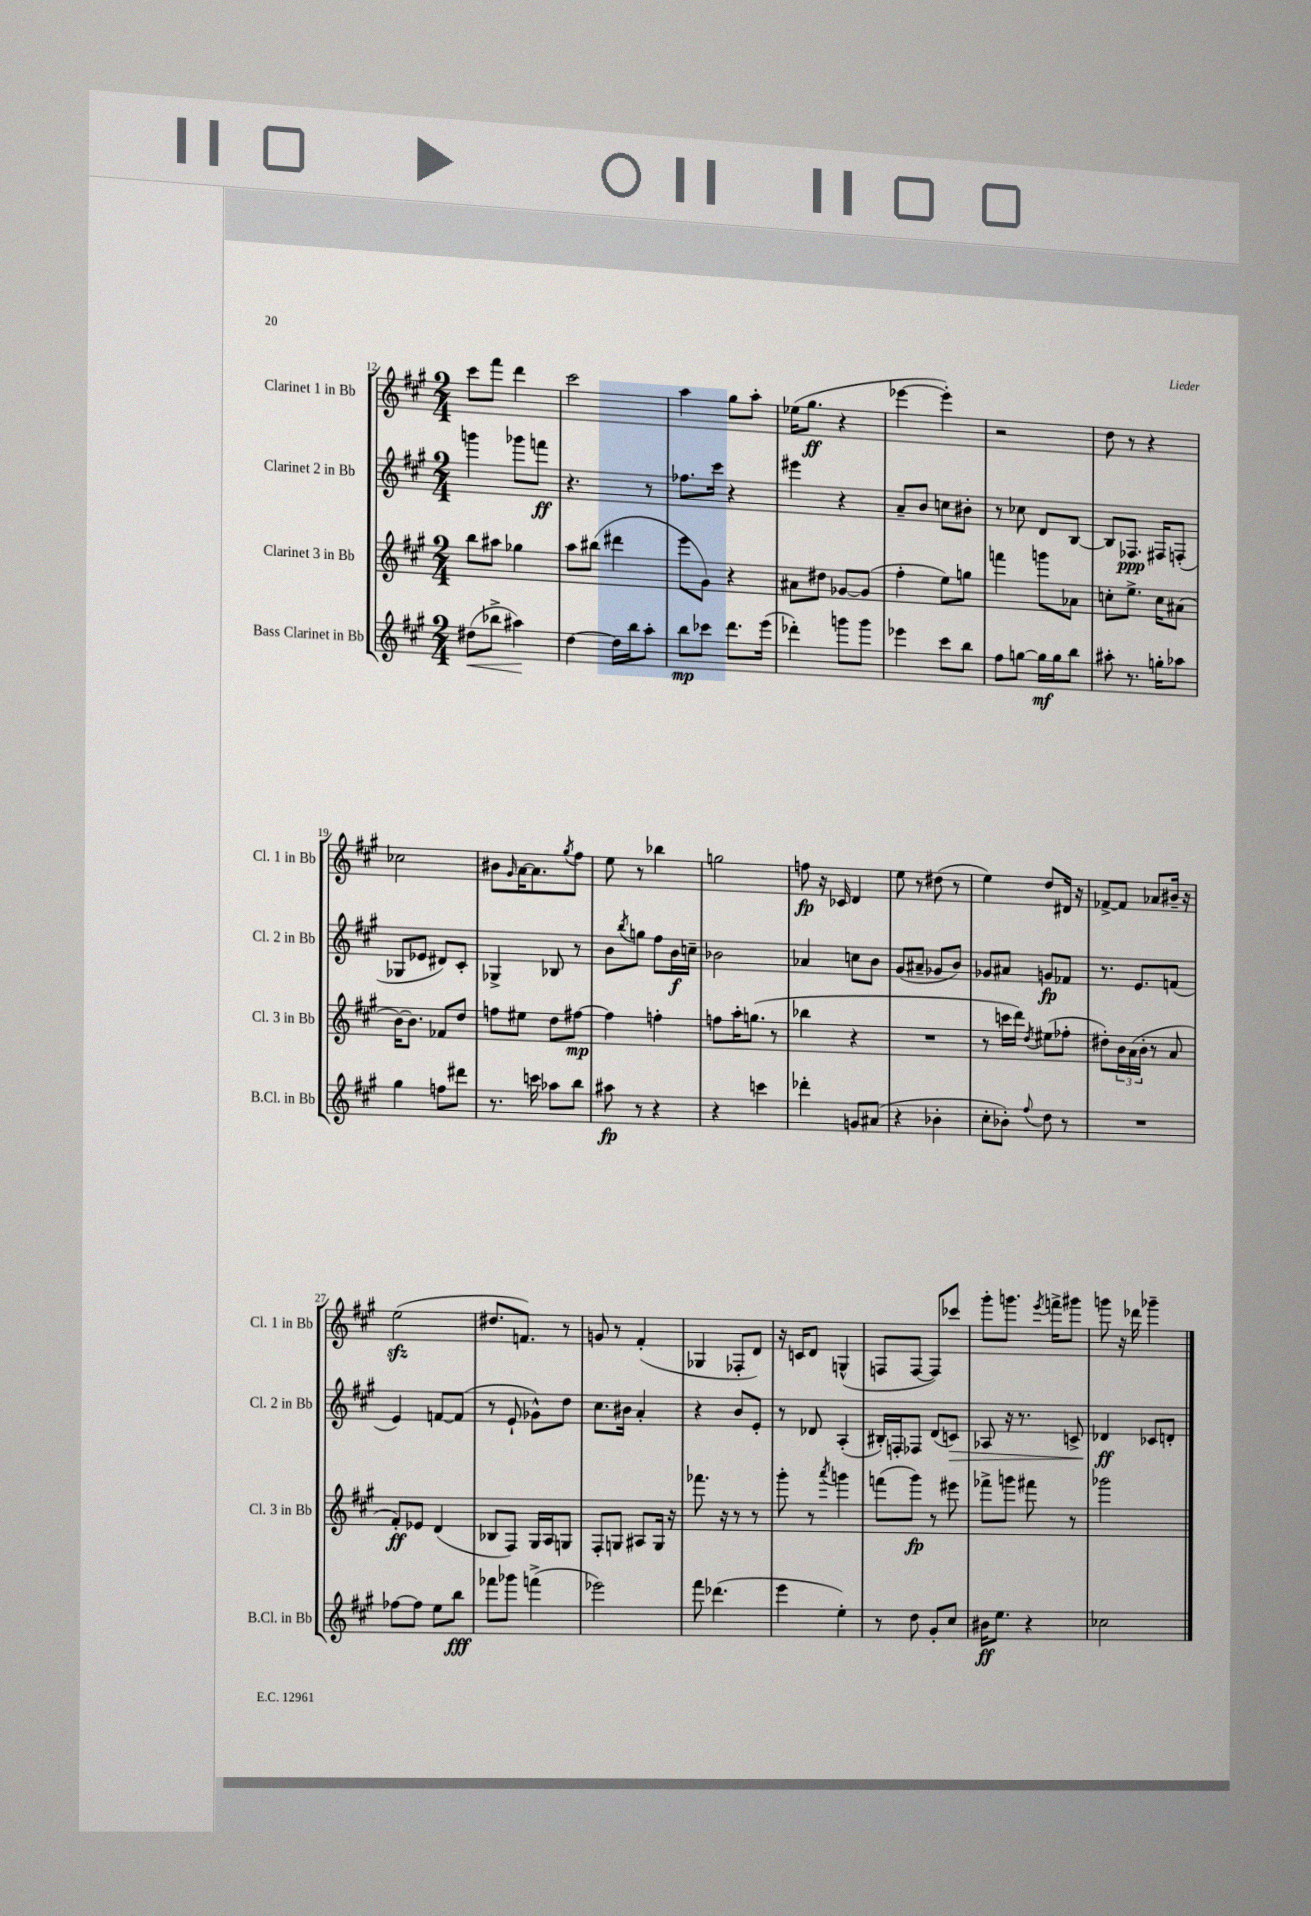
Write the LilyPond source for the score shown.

<<
\new StaffGroup <<
\new Staff = "s0" \with { instrumentName = "Clarinet 1 in Bb" shortInstrumentName = "Cl. 1 in Bb" } {
    \clef treble \key a \major \numericTimeSignature \time 2/4
    cis'''8 fis'''8 d'''4 |
    cis'''2 |
    a''4 gis''8 a''8-. |
    ees''16( gis''8.\ff r4 |
    ees'''4~ ees'''4-.) |
    r2 |
    d''8 r8 r4 |
    ces''2 |
    bis'8 \grace { gis'16 } a'16~ a'8. \acciaccatura { gis''8 } fis''8 |
    e''8 r8 bes''4 |
    g''2 |
    f''8\fp r16 ces'16 d'4 |
    e''8 r8 dis''8( r8 |
    e''4) d''8 dis'16 r16 |
    fes'8~-> fes'8 aes'8 bis'16-- r16 |
    e''2\sfz( |
    dis''8. f'8.) r8 |
    g'8 r8 fis'4-.( |
    ges4 fes8-. d'8) |
    r16 c'16 d'8 g4-^( |
    f8 f8~ f8) ces'''8 |
    gis'''8-. g'''8. \acciaccatura { e'''8 } f'''16-> gis'''8 |
    g'''8 r16 des'''16 ges'''4-- \bar "|." |
}
\new Staff = "s1" \with { instrumentName = "Clarinet 2 in Bb" shortInstrumentName = "Cl. 2 in Bb" } {
    \clef treble \key a \major \numericTimeSignature \time 2/4
    g'''4 ges'''8 f'''8\ff |
    r4. r8 |
    fes''8. cis'''16 r4 |
    eis'''4 r4 |
    a'8-- b'8 c''8 bis'8-. |
    r8 ces''8 d'8 b8~ |
    b8 fes8.\ppp fis16 f8-.( |
    ges8 ees'8 dis'8) cis'8-. |
    ges4-> bes8 r8 |
    b'8 \acciaccatura { b''8 } g''8 fis''8 b'16\f c''16-- |
    bes'2 |
    aes'4 c''8 b'8 |
    gis'8( ais'8-- ges'8 b'8) |
    ges'8 ais'8 g'8\fp fes'8 |
    r8. e'8. f'8( |
    e'4) f'8~ f'8( |
    r8 e'8-! ges'8-^) d''8 |
    cis''8. bis'16 a'4-. |
    r4 b'8 e'8-. |
    r8 des'8 a4-.( |
    bis16-.) f16-. fes8 d'8( c'8\>) |
    aes8 r16 r8. c'8-> |
    des'4\ff\! ces'8 d'8-. \bar "|." |
}
\new Staff = "s2" \with { instrumentName = "Clarinet 3 in Bb" shortInstrumentName = "Cl. 3 in Bb" } {
    \clef treble \key a \major \numericTimeSignature \time 2/4
    b''8 ais''8 ges''4 |
    a''8 bis''8( dis'''4 |
    e'''8 gis'8) r4 |
    ais'8 dis''8 ges'8~ ges'8( |
    fis''4-. e''8) g''8 |
    f'''4 g'''8 aes'8 |
    c''8-. e''8.-> c''16 ais'8( |
    b'16~) b'8. fes'8 d''8 |
    f''8 eis''8 d''8 fis''8~\mp |
    fis''4 f''4-. |
    f''8 a''16-. g''8.( r8 |
    bes''4 r4 |
    R2 |
    r8 c'''16 d'''16) \acciaccatura { d''8 } eis''8( fes''8-. |
    dis''8-.) \tuplet 3/2 { b'16 a'16( b'16-. } r8 a'8 |
    fis'8-.\ff) ees'8 d'4( |
    bes8 fis8) gis16 a16 g8 |
    fis8-. g8 ais8 g16 r16 |
    fes'''8. r16 r8 r8 |
    gis'''8-. r8 \acciaccatura { a'''8 } g'''4 |
    f'''8( gis'''8\fp) r8 eis'''8 |
    fes'''8-> g'''8 fis'''8 r8 |
    ges'''2 \bar "|." |
}
\new Staff = "s3" \with { instrumentName = "Bass Clarinet in Bb" shortInstrumentName = "B.Cl. in Bb" } {
    \clef treble \key a \major \numericTimeSignature \time 2/4
    dis''8\<( bes''8-> ais''4\!) |
    d''4~ d''16 b''16 a''8-. |
    b''8\mp ces'''8 d'''8. e'''16( |
    des'''4-.) g'''8 g'''8 |
    ees'''4 cis'''8 b''8 |
    fis''8 g''8~ g''16\mf g''16 b''8 |
    ais''8-. r8. g''16-. aes''8 |
    gis''4 f''8 dis'''8 |
    r8. c'''16 aes''8 b''8 |
    ais''8\fp r8 r4 |
    r4 c'''4 |
    des'''4-. g'8 ais'8( |
    r4 bes'4-. |
    cis''8-. bes'8-.) \appoggiatura { fis''8 } d''8 r8 |
    R2 |
    fes''8~ fes''8 e''8 b''8\fff |
    fes'''8 ges'''8 f'''4->( |
    ees'''2) |
    fis'''8 des'''4.( |
    e'''4 e''4-.) |
    r8 d''8 gis'8-. cis''8 |
    bis'16\ff e''8. r4 |
    ces''2 \bar "|." |
}
>>
>>
\layout { \context { \Score currentBarNumber = #12 } }
